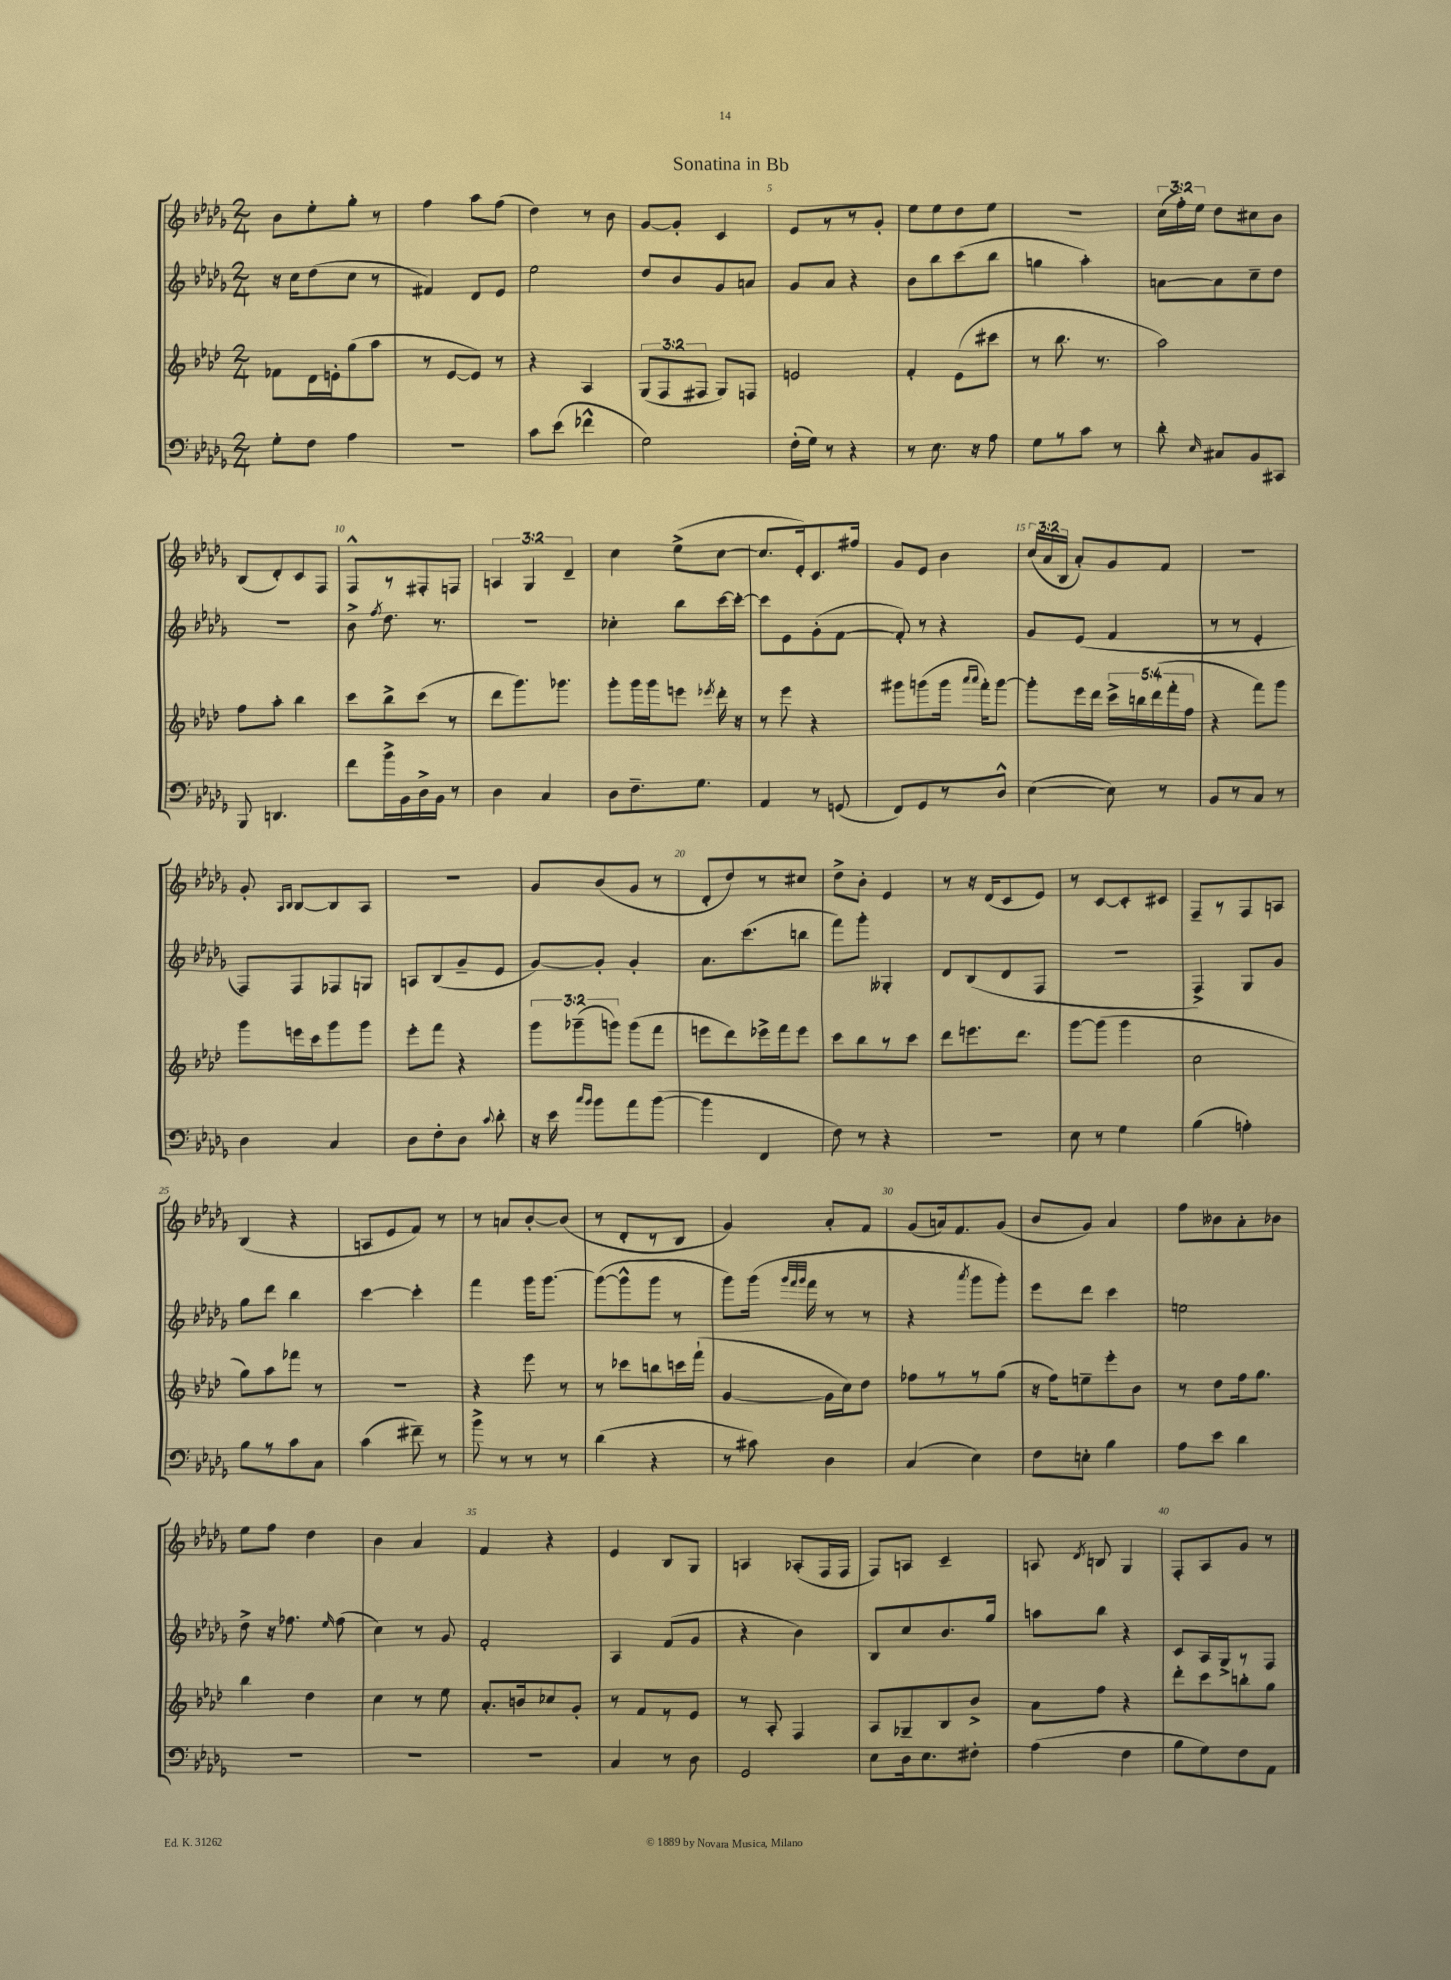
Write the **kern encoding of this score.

**kern	**kern	**kern	**kern
*part4	*part3	*part2	*part1
*staff4	*staff3	*staff2	*staff1
*clefF4	*clefG2	*clefG2	*clefG2
*k[b-e-a-d-g-]	*k[b-e-a-d-]	*k[b-e-a-d-g-]	*k[b-e-a-d-g-]
*M2/4	*M2/4	*M2/4	*M2/4
=1	=1	=1	=1
8G-'\L	8f-X\L	16r	8b-\L
.	.	16cc\KL	.
8F\J	16d-\L	(8dd-\	8ee-'\
.	16en'\J	.	.
4A-\	(8gg\	8cc\J	8gg-'\J
.	8aa-\J	8r	8r
=2	=2	=2	=2
2r	8r	4f#X/)	4ff\
.	[8e-/L	.	.
.	8e-/J])	8d-/L	8aa-\L
.	8r	8e-/J	(8ff\J
=3	=3	=3	=3
8c\L	4r	2ee-\	4dd-\)
(8e-\J	.	.	.
4f-X^^\	4A-/	.	8r
.	.	.	8b-\
=4	=4	=4	=4
2G-\)	(12G/L	8dd-/L	[8g-/L
.	12F/	.	.
.	.	8b-/	8g-'/J]
.	12F#X/J	.	.
.	8G/L)	8g-/	4c/
.	8Fn/J	8an/J	.
=5	=5	=5	=5
(16F'\LL	2en/	8g-/L	8e-/L
16G-\JJ)	.	.	.
8r	.	8a-/J	8r
4r	.	4r	8r
.	.	.	8g-'/J
=6	=6	=6	=6
8r	4f'/	8b-\L	8ee-\L
8.E-\	.	8bb-\	8ee-\
.	(8e-\L	(8ccc\	8dd-\
16r	.	.	.
8A-\	8ccc#X\J	8bb-\J	8ee-\J
=7	=7	=7	=7
8G-\L	8r	4ggn\	2r
8r	8.bb-\	.	.
8c\J	.	4aa-'\)	.
.	8.r	.	.
8r	.	.	.
=8	=8	=8	=8
8d-'\	2aa-\)	[8an\L	(24cc\LL
.	.	.	24ff'\)
.	.	.	24ee-\JJ
16qqE-/	.	.	.
8C#X/L	.	8a\]	8dd-\L
8BB-/	.	8cc~\	8cc#X\
8CC#X/J	.	8dd-\J	8b-\J
!!LO:LB:g=z
=9	=9	=9	=9
8BBB-/	8ff\L	2r	(8B-/L
4.DDn/	8aa-'\J	.	8d-'/)
.	4bb-\	.	8c/
.	.	.	8F/J
=10	=10	=10	=10
8f\L	8ccc\L	8b-^\	8F^^/L
.	.	8qff/	.
16b-^\L	8bb-^\	8.dd-\	8r
16BB-\	.	.	.
16D-^\	(8ccc\J	.	8F#X'/
16BB-\JJ	.	8.r	.
8r	8r	.	8Fn/J
=11	=11	=11	=11
4D-\	8ddd-\L	2r	6An/
.	8.ggg\)	.	.
.	.	.	6G-/
4C/	.	.	.
.	8.ggg-X\J	.	.
.	.	.	6d-~/
=12	=12	=12	=12
8D-\L	8ggg'\L	4cc-X'\	4cc\
8.F~\	16ggg\L	.	.
.	16ggg\J	.	.
.	8eeen\J	8bb-\L	(8ee-^\L
8.G-\J	.	.	.
.	8qeee-X/	.	.
.	16ddd-'\	[16ccc\L	[8cc\J
.	16r	16ccc'\JJ_	.
=13	=13	=13	=13
4AA-/	8r	8ccc\L]	8.cc/L]
.	8eee-\	8e-\	.
.	.	.	16e-'/k)
8r	4r	(8g-'\	8.c/
(8GGn/	.	[8f\J	.
.	.	.	16ff#X/Jk
=14	=14	=14	=14
8FF/L)	8ggg#X\L	8f'/])	8g-/L
8GG-/	(8gggn\	8r	8e-/J
8r	16ggg\Jk	4r	4b-\
.	16qqaaa-/LL	.	.
.	16qqaaa-/JJ	.	.
.	16fff'\KL)	.	.
8D-^^/J	[8ggg\J	.	.
=15	=15	=15	=15
([4E-\	8ggg'\L]	8g-/L	(24cc/LL
.	.	.	24a-/
.	.	.	24B-/JJ
.	16eee-\L	(8e-/J	8a-'/L)
.	16ddd-\JJ	.	.
8E-\])	20ccc^\LL	4f/	8g-/
.	20bbn\	.	.
.	(20ddd-\	.	.
8r	.	.	8f/J
.	20fff'\	.	.
.	20ff\JJ	.	.
=16	=16	=16	=16
8BB-/L	4r	8r	2r
8r	.	8r	.
8C/J	8fff\L)	4e-'/	.
8r	8ggg\J	.	.
!!LO:LB:g=z
=17	=17	=17	=17
4D-\	8ggg\L	8F/L)	8g-'/
.	.	.	16qqA-/LL
.	.	.	16qqB-/JJ
.	16eeen\L	8F/	[8B-/L
.	16ccc\J	.	.
4C/	8ggg\	8F-X/	8B-/]
.	8ggg\J	8Gn/J	8A-/J
=18	=18	=18	=18
8D-\L	8eee-'\L	8An/L	2r
8F'\	8fff\J	(8B-/	.
8D-\J	4r	8g-~/	.
8qqc/	.	.	.
8d-'\	.	8e-/J	.
=19	=19	=19	=19
16r	12ggg\L	[8g-/L)	8g-/L
16e-\	.	.	.
.	(12ggg-X~\	.	.
16qqcc/LL	.	.	.
16qqb-/JJ	.	.	.
8b-\L	.	8g-'/J]	(8b-/
.	12gggn\J)	.	.
8a-\	(8ggg\L	4g-'/	8g-/J
([8b-\J	8fff\J	.	8r
=20	=20	=20	=20
4b-\]	8eeen\L	8.a-\L	8d-'/L
.	8ddd-\)	.	8dd-/)
.	.	(8.ccc\	.
4FF/	16eee-X^\L	.	8r
.	16fff\J	.	.
.	8eee-\J	8bbn\J	8cc#X/J
=21	=21	=21	=21
8F\)	8ccc\L	8fff\L)	8dd-^\L
8r	8bb-\	8ggg-'\J	8b-'\J
4r	8r	4G--X'/	4e-/
.	8ccc\J	.	.
=22	=22	=22	=22
2r	8ddd-\L	8d-/L	8r
.	8.eeen\	(8B-/	16r
.	.	.	(16d-/KL
.	.	8d-/	8c/
.	8.ddd-\J	.	.
.	.	8F/J	8e-/J)
=23	=23	=23	=23
8E-\	[8ggg\L	2r	8r
8r	(8ggg\J]	.	[8c/L
4G-\	4ggg\	.	8c'/]
.	.	.	8c#X/J
=24	=24	=24	=24
(4B-\	2cc\	4F^/)	8F~/L
.	.	.	8r
4An'\)	.	8G-/L	8F/
.	.	8g-/J	8An/J
!!LO:LB:g=z
=25	=25	=25	=25
8B-\L	8gg\L)	8gg-\L	(4B-/
8r	8aa-\	8ddd-\J	.
8c\	8fff-X\J	4bb-\	4r
8C\J	8r	.	.
=26	=26	=26	=26
(4c\	2r	[4ccc\	8An/L
.	.	.	8e-/
8f#X~\)	.	4ccc'\]	8f/J)
8r	.	.	8r
=27	=27	=27	=27
8b-^\	4r	4fff\	8r
8r	.	.	8an/L
8r	8eee-\	16ggg-\KL	[8b-'/
.	.	[8.ggg-\J	.
8r	8r	.	(8b-/J]
=28	=28	=28	=28
(4d-\	8r	(8ggg-\L_	8r
.	8ccc-X\L	8ggg-^^\]	8d-'/L
4r	8bbn\	8ggg-\J	8r
.	16cccn\L	8r	8B-/J
.	(16fff`\JJ	.	.
=29	=29	=29	=29
8r	[4g/	8ggg-\L)	4g-/)
8c#X\)	.	(16ggg-\Jk	.
.	.	32qqggg-/LLL	.
.	.	32qqfff/	.
.	.	32qqggg-/JJJ	.
.	.	16fff\	.
4D-\	16g\LL]	8r	8a-'/L
.	16cc\J)	.	.
.	8dd-\J	8r	8f/J
=30	=30	=30	=30
(4C/	8ff-X\L	4r	(8g-/L
.	8r	.	16an/k)
.	.	.	8.f/
.	.	8qaaa-/	.
4E-\)	8r	8ggg-\L	.
.	(8gg\J	8ggg-'\J)	(8g-/J
=31	=31	=31	=31
8F\L	16r	8eee-\L	8b-/L
.	16ff\KL)	.	.
8En'\J	8een~\	8ddd-\J	8g-/J)
4B-\	8eee-'\	4ccc\	4a-/
.	8b-\J	.	.
=32	=32	=32	=32
8A-\L	8r	2een\	8ff\L
8e-\J	8dd-\L	.	8b--X\
4d-\	16ff\k	.	8a-'\
.	8.gg\J	.	.
.	.	.	8b-X\J
!!LO:LB:g=z
=33	=33	=33	=33
2r	4bb-\	8dd-^\	8ee-\L
.	.	16r	8ff\J
.	.	8.ff-X\	.
.	4dd-\	.	4dd-\
.	.	16qqee-/	.
.	.	(8ff-\	.
=34	=34	=34	=34
2r	4cc\	4cc\)	4b-\
.	8r	8r	4a-/
.	8ee-\	8g-/	.
=35	=35	=35	=35
2r	8.a-'/L	2f'/	4f/
.	16bn/k	.	.
.	8cc-X/	.	4r
.	8g'/J	.	.
=36	=36	=36	=36
4C/	8r	4A-/	4e-/
.	8f/L	.	.
8r	8r	(8f/L	8B-/L
8D-\	8e-/J	8g-/J	8G-/J
=37	=37	=37	=37
2GG-/	8r	4r	4An/
.	8A-'/	.	.
.	4F/	4b-\)	(8A-X'/L
.	.	.	16F/L
.	.	.	16F/JJ
=38	=38	=38	=38
8E-\L	8A-/L	8B-/L	8F/L)
16D-\k	8G-X~/	8cc/	8An/J
8.E-\	.	.	.
.	8B-/	8.b-/	4c~/
8F#X'\J	8b-^/J	.	.
.	.	16gg-/Jk	.
=39	=39	=39	=39
(4A-\	8a-\L	8aan\L	8An/
.	.	.	8qd-/
.	8ff\J	8bb-\J	8Bn/
4F\	4r	4r	4G-/
=40	=40	=40	=40
8B-\L	8ddd-'\L	8c/L	8F'/L
8G-\)	8ccc\	16A-/L	8A-/
.	.	16G-^/J	.
8F\	8bbn'\	8r	8g-/J
8AA-\J	8gg\J	8F/J	8r
==	==	==	==
*-	*-	*-	*-
